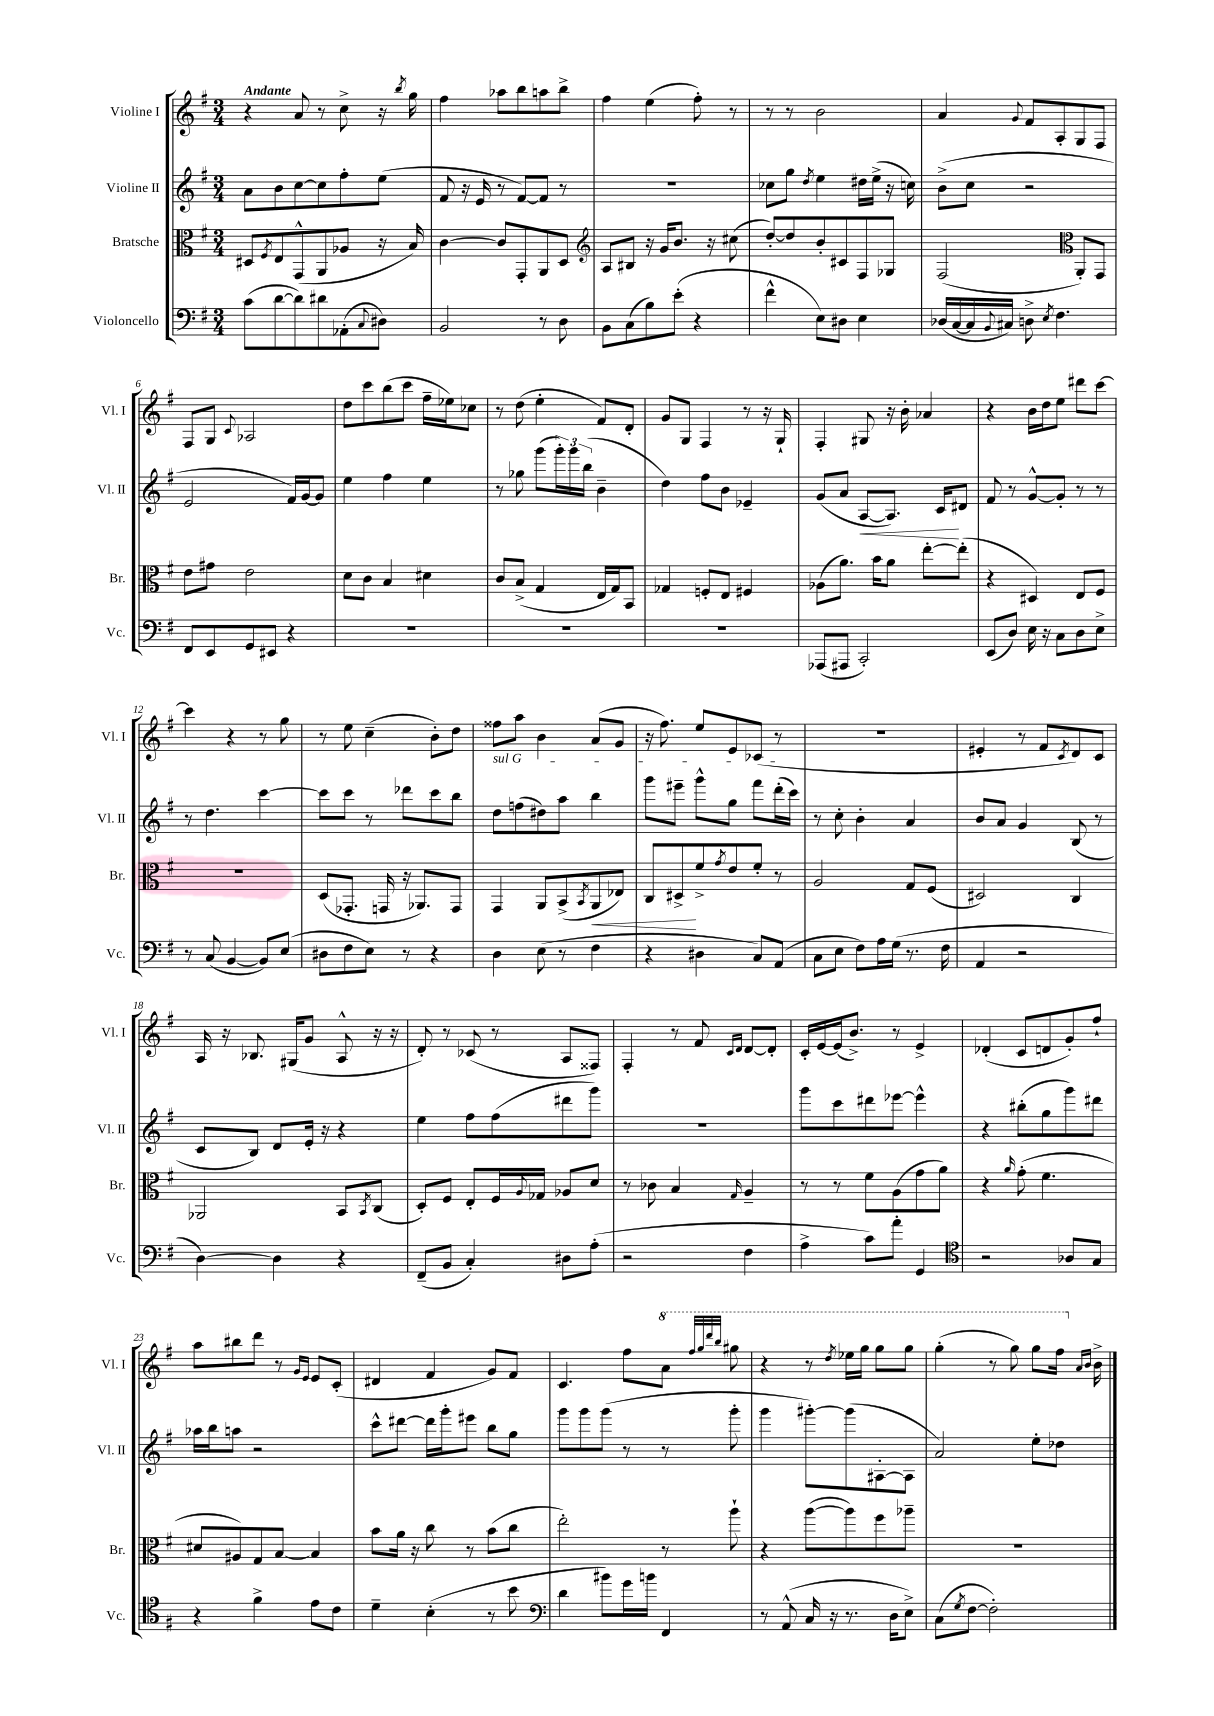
<<
\new StaffGroup <<
\new Staff = "s0" \with { instrumentName = "Violine I" shortInstrumentName = "Vl. I" } {
    \clef treble \key g \major \numericTimeSignature \time 3/4 \tempo "Andante"
    r4 a'8 r8 c''8-> r16 \acciaccatura { b''8 } g''16 |
    fis''4 aes''8 b''8 a''8 b''8-> |
    fis''4 e''4( fis''8-.) r8 |
    r8 r8 b'2 |
    a'4 \appoggiatura { g'8 } fis'8 a8-. g8 fis8 |
    fis8 g8 \appoggiatura { c'8 } aes2 |
    d''8 c'''8 b''8( c'''8 fis''16-- ees''16) ces''8 |
    r8 d''8( e''4-. fis'8) d'8-. |
    g'8 g8 fis4 r8 r16 g16-! |
    fis4-. gis8 r16 b'16-. aes'4 |
    r4 b'16 d''16 e''8 dis'''8 c'''8~ |
    c'''4 r4 r8 g''8 |
    r8 e''8 c''4--( b'8-.) d''8 |
    fisis''8 a''8 b'4 a'8( g'8 |
    r16 fis''8.) e''8 e'8 ces'8( r8 |
    R2. |
    eis'4-. r8 fis'8 \acciaccatura { c'8 } d'8) c'8 |
    a16 r16 bes8. gis16( g'8 a8-^ r16 r16 |
    d'8-.) r8 ces'8( r8 a8 fisis8) |
    fis4-. r8 fis'8 \grace { c'16 d'16 } d'8~ d'8-. |
    c'16-. e'16~ e'16( b'8.->) r8 e'4-> |
    des'4-.( c'8 d'8 g'8-.) fis''8-! |
    a''8 bis''8 d'''8 r8 \grace { g'16 e'16 } e'8 c'8-.( |
    dis'4 fis'4 g'8) fis'8 |
    c'4. fis''8 \ottava #1 a''8 \grace { fis'''32 g'''32 d''''32 b'''32 } gis'''8 |
    r4 r8 \acciaccatura { d'''8 } ees'''16 g'''16 g'''8 g'''8 |
    g'''4-.( r8 g'''8) g'''8 fis'''16 \ottava #0 \grace { a'16 b'16 } b'16-> \bar "|." |
}
\new Staff = "s1" \with { instrumentName = "Violine II" shortInstrumentName = "Vl. II" } {
    \clef treble \key g \major \numericTimeSignature \time 3/4
    a'8 b'8 c''8~ c''8 fis''8-. e''8( |
    fis'8 r16 e'16 r8 fis'8~) fis'8 r8 |
    R2. |
    ces''8 g''8 \acciaccatura { d''8 } e''4 dis''16 e''16->( r16 c''16) |
    b'8->( c''8 r2 |
    e'2 fis'16) g'16~ g'8 |
    e''4 fis''4 e''4 |
    r8 ges''8 g'''8( \tuplet 3/2 { g'''16-.) g'''16 b''16( } b'4-- |
    d''4) fis''8 b'8 ees'4-- |
    g'8( a'8 a8~\< a8.) c'16\! dis'8 |
    fis'8 r8 g'8~-^ g'8-. r8 r8 |
    r8 d''4. c'''4~ |
    c'''8 c'''8 r8 des'''8 c'''8 b''8 |
    \once \override TextSpanner.bound-details.left.text = \markup { \italic "sul G" } d''8\startTextSpan f''8( dis''8) a''8 b''4 |
    g'''8 eis'''8-- g'''8-^ g''8 fis'''8 d'''16-.( c'''16\stopTextSpan) |
    r8 c''8-. b'4-. a'4 |
    b'8 a'8 g'4 b8( r8 |
    c'8 b8) d'8 e'16-. r16 r4 |
    e''4 fis''8 fis''8( dis'''8 g'''8) |
    R2. |
    g'''8 c'''8 dis'''8 ees'''8~ ees'''4-^ |
    r4 bis''8-.( g''8 g'''8) dis'''8 |
    aes''16 b''16 a''8 r2 |
    c'''8-^ dis'''8~ dis'''16 g'''16-. eis'''8 b''8 g''8 |
    g'''8 g'''8 g'''8( r8 r8 g'''8-. |
    g'''4 gis'''8~-.) gis'''8( ais8~-. ais8 |
    a'2) e''8-. des''8 \bar "|." |
}
\new Staff = "s2" \with { instrumentName = "Bratsche" shortInstrumentName = "Br." } {
    \clef alto \key g \major \numericTimeSignature \time 3/4
    dis8 \acciaccatura { fis8 } e8 g,8-^( a,8 aes8 r16 b16) |
    c'4~ c'8 g,8-. a,8 d8 |
    \clef treble a8 bis8 r16 g'16 b'8. r16 cis''8( |
    d''8~-.) d''8 b'8-. cis'8 fis8 ges8 |
    fis2( \clef alto a,8-.) g,8 |
    e'8 gis'8 e'2 |
    d'8 c'8 b4 dis'4 |
    c'8 b8->( g4 e16 g16) b,8 |
    ges4 f8-. e8 fis4 |
    aes8( a'8.) b'16 a'8 e''8~-. e''8-.( |
    r4 dis4) e8 fis8 |
    R2. |
    d8( ges,8.-. g,16 r16 aes,8.) g,8 |
    g,4 a,8 b,8->( \acciaccatura { b,8 } a,8\< ees8) |
    c8 dis8->\! fis'8-> \acciaccatura { g'8 } e'8 fis'8-. r8 |
    a2 g8 fis8( |
    dis2) c4 |
    aes,2 b,8 \acciaccatura { b,8 } c8( |
    d8-.) fis8 e8-. fis16 \appoggiatura { a8 } ges16 aes8 d'8 |
    r8 ces'8 b4 \grace { g16 } a4-- |
    r8 r8 fis'8 a8( g'8 a'8) |
    r4 \grace { a'16 } g'8-.( fis'4. |
    dis'8 ais8) g8 b8~ b4 |
    b'8 a'16 r16 c''8 r8 b'8( c''8 |
    e''2-.) r8 a''8-! |
    r4 a''8~( a''8) fis''8 aes''8-- |
    R2. \bar "|." |
}
\new Staff = "s3" \with { instrumentName = "Violoncello" shortInstrumentName = "Vc." } {
    \clef bass \key g \major \numericTimeSignature \time 3/4
    c'8( d'8~ d'8) dis'8 aes,8-.( \appoggiatura { c8 } dis8) |
    b,2 r8 d8 |
    b,8 c8( b8) e'8-.( r4 |
    fis'4-^ e8) dis8 e4 |
    des16( c16~ c16 \appoggiatura { b,8 } cis16) d8-> \acciaccatura { e8 } fis4. |
    fis,8 e,8 g,8 eis,8 r4 |
    R2. |
    R2. |
    R2. |
    aes,,8( ais,,8 c,2-.) |
    e,8( d8) e16 r16 c8 d8 e8-> |
    r8 c8( b,4~ b,8) e8( |
    dis8 fis8 e8) r8 r4 |
    d4 e8( r8 fis4 |
    r4 dis4 c8) a,8( |
    c8 e8 fis8) a16 g16( r8. fis16 |
    a,4 r2 |
    d4~) d4 r4 |
    fis,8--( b,8 c4-.) dis8 a8-.( |
    r2 fis4 |
    a4-> c'8) a'8-. g,4 |
    \clef tenor r2 aes8 g8 |
    r4 fis'4-> e'8 c'8 |
    d'4-- b4-.( r8 b'8 |
    \clef bass d'4 bis'8) g'16 b'16 fis,4 |
    r8 a,8-^( c16 r16 r8. d16 e8->) |
    c8( \acciaccatura { g8 } fis8~ fis2-.) \bar "|." |
}
>>
>>
